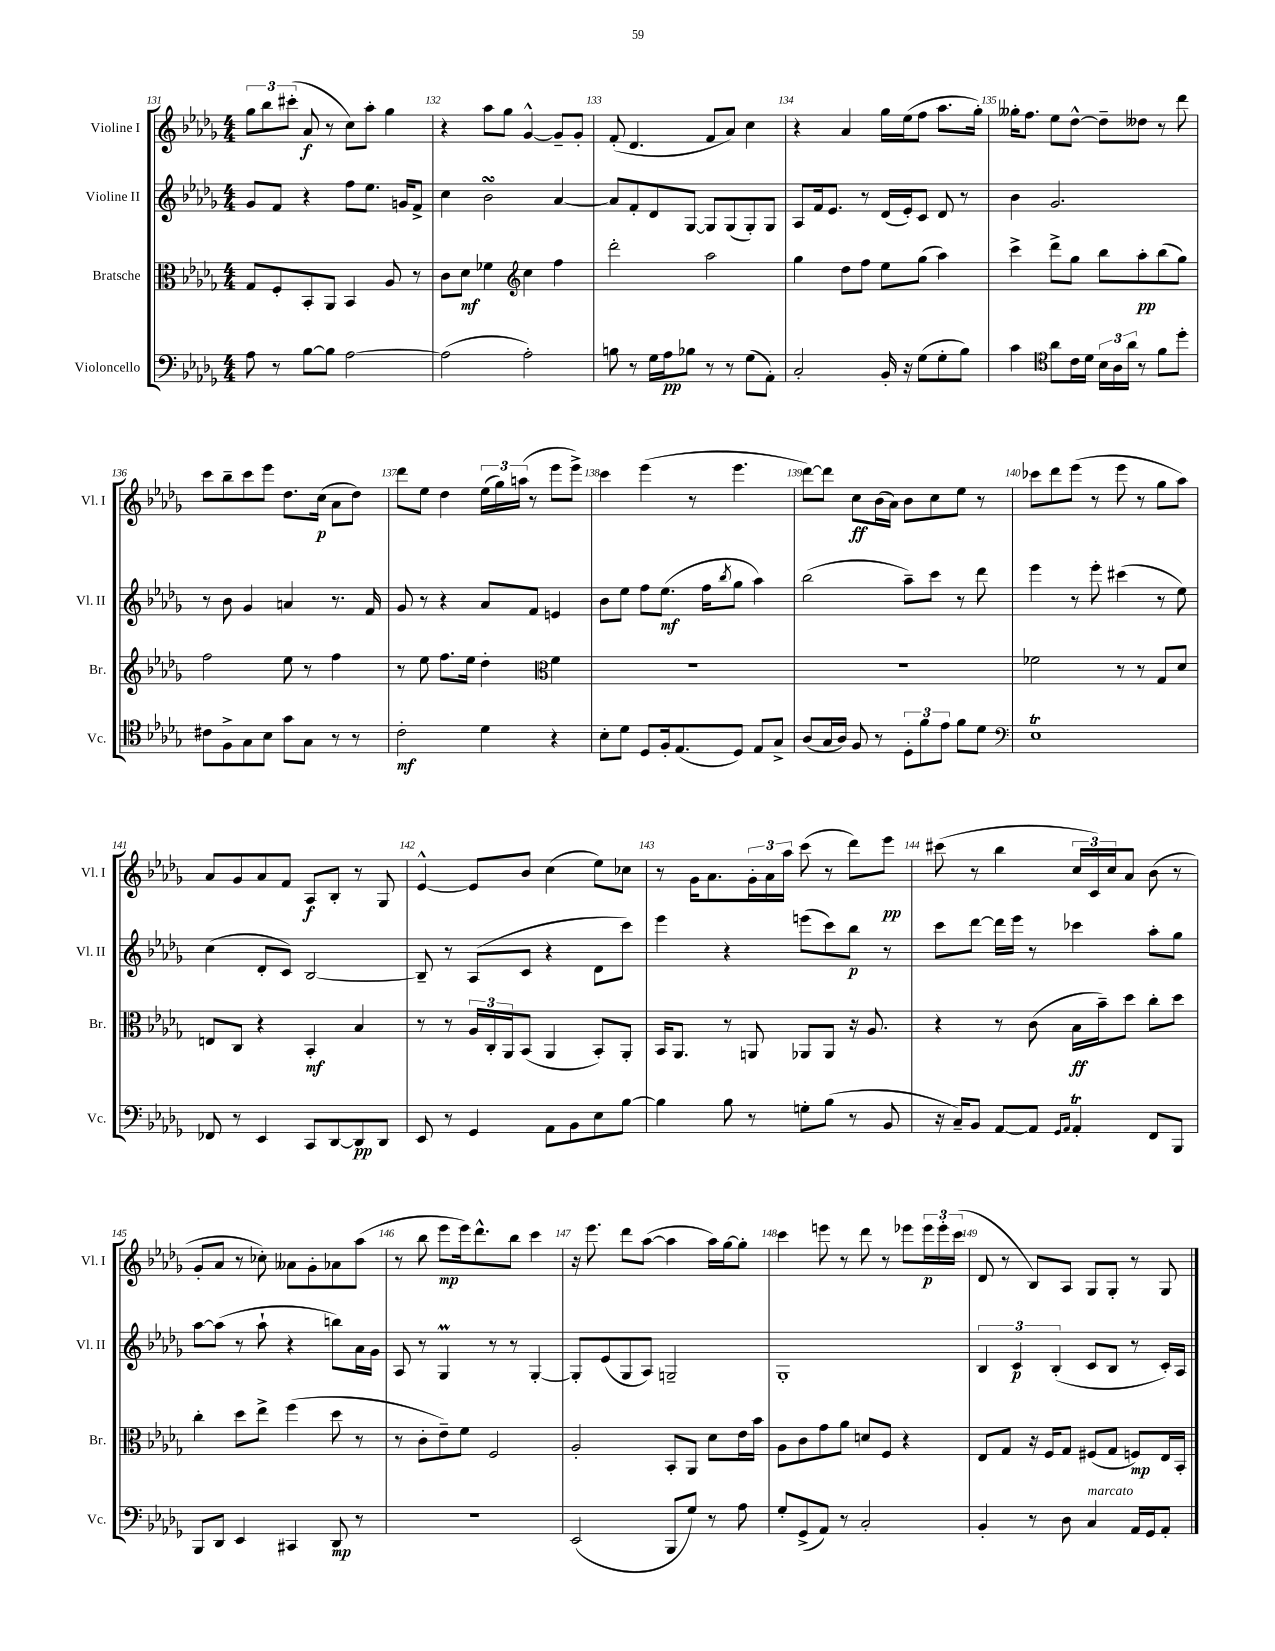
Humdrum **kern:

**kern	**dynam	**kern	**dynam	**kern	**dynam	**kern	**dynam
*part4	*part4	*part3	*part3	*part2	*part2	*part1	*part1
*staff4	*staff4	*staff3	*staff3	*staff2	*staff2	*staff1	*staff1
*I"Violoncello	*	*I"Bratsche	*	*I"Violine II	*	*I"Violine I	*
*I'Vc.	*	*I'Br.	*	*I'Vl. II	*	*I'Vl. I	*
*clefF4	*	*clefC3	*	*clefG2	*	*clefG2	*
*k[b-e-a-d-g-]	*	*k[b-e-a-d-g-]	*	*k[b-e-a-d-g-]	*	*k[b-e-a-d-g-]	*
*M4/4	*	*M4/4	*	*M4/4	*	*M4/4	*
=131	=131	=131	=131	=131	=131	=131	=131
8A-\	.	8G-/L	.	8g-/L	.	12gg-\L	.
.	.	.	.	.	.	12bb-\	.
8r	.	8F'/	.	8f/J	.	.	.
.	.	.	.	.	.	(12ccc#X'\J	.
[8B-\L	.	8BB-'/	.	4r	.	8a-/	f
8B-\J]	.	8AA-/J	.	.	.	8r	.
[2A-\	.	4BB-/	.	8ff\L	.	8cc\L)	.
.	.	.	.	8.ee-\J	.	8aa-'\J	.
.	.	8A-/	.	.	.	4gg-\	.
.	.	.	.	16gn/KL	.	.	.
.	.	8r	.	8f^/J	.	.	.
=132	=132	=132	=132	=132	=132	=132	=132
(2A-\]	.	8c\L	.	4cc\	.	4r	.
.	.	8d-\J	mf	.	.	.	.
.	.	4f-X\	.	2b-sSSS\	.	8aa-\L	.
.	.	.	.	.	.	8gg-\J	.
*	*	*clefG2	*	*	*	*	*
2A-'\)	.	4cc\	.	.	.	[4g-^^/	.
.	.	4ff\	.	[4a-/	.	8g-~/L]	.
.	.	.	.	.	.	8g-'/J	.
=133	=133	=133	=133	=133	=133	=133	=133
8Bn\	.	2ddd-'\	.	8a-/L]	.	(8f'/	.
8r	.	.	.	8f'/	.	4.d-/	.
16G-\LL	.	.	.	8d-/	.	.	.
16A-\J	pp	.	.	.	.	.	.
8B-X\J	.	.	.	[8G-/J	.	.	.
8r	.	2aa-\	.	8G-/L]	.	8f/L	.
8r	.	.	.	(8G-/	.	8a-/J)	.
(8G-\L	.	.	.	8G-'/)	.	4cc\	.
8AA-'\J)	.	.	.	8G-/J	.	.	.
=134	=134	=134	=134	=134	=134	=134	=134
2C'/	.	4gg-\	.	8A-/L	.	4r	.
.	.	.	.	16f/k	.	.	.
.	.	.	.	8.e-/J	.	.	.
.	.	8dd-\L	.	.	.	4a-/	.
.	.	8ff\J	.	8r	.	.	.
16BB-'/	.	8ee-\L	.	(16d-/LL	.	16gg-\LL	.
16r	.	.	.	16e-'/J)	.	(16ee-\J	.
(8G-\L	.	(8gg-\J	.	8c/J	.	8ff\J	.
8G-'\	.	4aa-\)	.	8d-/	.	8.aa-\L	.
8B-\J)	.	.	.	8r	.	.	.
.	.	.	.	.	.	16gg-'\Jk)	.
=135	=135	=135	=135	=135	=135	=135	=135
4c\	.	4ccc^\	.	4b-\	.	16gg--X'\KL	.
.	.	.	.	.	.	8.ff\J	.
*clefC4	*	*	*	*	*	*	*
8a-\L	.	8ddd-^\L	.	2.g-/	.	8ee-\L	.
16c\L	.	8gg-\J	.	.	.	[8dd-^^\J	.
16d-\JJ	.	.	.	.	.	.	.
24B-\LL	.	8bb-\L	.	.	.	8dd-~\L]	.
24A-\	.	.	.	.	.	.	.
24a-\JJ	.	.	.	.	.	.	.
8r	.	8aa-'\	pp	.	.	8dd--X\J	.
8f\L	.	(8bb-\	.	.	.	8r	.
8dd-'\J	.	8gg-\J)	.	.	.	8ddd-\	.
!!LO:LB:g=z
=136	=136	=136	=136	=136	=136	=136	=136
8c#X\L	.	2ff\	.	8r	.	8ccc\L	.
8F^\	.	.	.	8b-\	.	8bb-~\	.
8G-\	.	.	.	4g-/	.	8ccc\	.
8B-\J	.	.	.	.	.	8eee-\J	.
8g-\L	.	8ee-\	.	4an/	.	8.dd-\L	.
8G-\J	.	8r	.	.	.	.	.
.	.	.	.	.	.	(16cc\Jk	p
8r	.	4ff\	.	8.r	.	8a-\L	.
8r	.	.	.	.	.	8dd-\J)	.
.	.	.	.	16f/	.	.	.
=137	=137	=137	=137	=137	=137	=137	=137
2c'\	mf	8r	.	8g-/	.	8ddd-\L	.
.	.	8ee-\	.	8r	.	8ee-\J	.
.	.	8.ff\L	.	4r	.	4dd-\	.
.	.	16ee-\Jk	.	.	.	.	.
4d-\	.	4dd-'\	.	8a-/L	.	(24ee-\LL	.
.	.	.	.	.	.	24gg-\)	.
.	.	.	.	.	.	(24aan\JJ	.
.	.	.	.	8f/J	.	8r	.
*	*	*clefC3	*	*	*	*	*
4r	.	4f\	.	4en/	.	8eee-\L	.
.	.	.	.	.	.	8eee-^\J)	.
=138	=138	=138	=138	=138	=138	=138	=138
8B-'\L	.	1r	.	8b-\L	.	4ccc\	.
8d-\J	.	.	.	8ee-\J	.	.	.
8D-/L	.	.	.	8ff\L	.	(4eee-\	.
16F'/k	.	.	.	(8.ee-\J	mf	.	.
(8.E-/	.	.	.	.	.	.	.
.	.	.	.	.	.	8r	.
.	.	.	.	16ff\KL	.	.	.
.	.	.	.	8qbb-/	.	.	.
8D-/J)	.	.	.	8gg-\J	.	4.eee-\	.
8E-/L	.	.	.	4aa-\)	.	.	.
8G-^/J	.	.	.	.	.	.	.
=139	=139	=139	=139	=139	=139	=139	=139
(8A-/L	.	1r	.	(2bb-\	.	[8ddd-\L)	.
16G-/L	.	.	.	.	.	8ddd-\J]	.
16A-/JJ)	.	.	.	.	.	.	.
8F/	.	.	.	.	.	8cc\L	ff
8r	.	.	.	.	.	(16b-\L	.
.	.	.	.	.	.	16a-\JJ)	.
12D-'\L	.	.	.	8aa-~\L)	.	8b-\L	.
12f\	.	.	.	.	.	.	.
.	.	.	.	8ccc\J	.	8cc\	.
12e-\J	.	.	.	.	.	.	.
8f\L	.	.	.	8r	.	8ee-\J	.
8d-\J	.	.	.	8ddd-\	.	8r	.
=140	=140	=140	=140	=140	=140	=140	=140
*clefF4	*	*	*	*	*	*	*
1E-T	.	2f-X\	.	4eee-\	.	8ccc-X\L	.
.	.	.	.	.	.	8ddd-\	.
.	.	.	.	8r	.	(8eee-\J	.
.	.	.	.	8eee-'\	.	8r	.
.	.	8r	.	(4ccc#X\	.	8eee-\	.
.	.	8r	.	.	.	8r	.
.	.	8G-/L	.	8r	.	8gg-\L	.
.	.	8d-/J	.	8ee-\)	.	8aa-\J)	.
!!LO:LB:g=z
=141	=141	=141	=141	=141	=141	=141	=141
8FF-X/	.	8En/L	.	(4cc\	.	8a-/L	.
8r	.	8C/J	.	.	.	8g-/	.
4EE-/	.	4r	.	8d-'/L	.	8a-/	.
.	.	.	.	8c/J)	.	8f/J	.
8CC/L	.	4BB-'/	mf	[2B-/	.	8A-/L	f
[8DD-/	.	.	.	.	.	8B-'/J	.
8DD-/]	pp	4B-/	.	.	.	8r	.
8DD-/J	.	.	.	.	.	8G-/	.
=142	=142	=142	=142	=142	=142	=142	=142
8EE-/	.	8r	.	8B-~/]	.	[4e-^^/	.
8r	.	8r	.	8r	.	.	.
4GG-/	.	24A-/LL	.	(8A-/L	.	8e-/L]	.
.	.	24C'/	.	.	.	.	.
.	.	24AA-/J	.	.	.	.	.
.	.	(8BB-/J	.	8c/J	.	8b-/J	.
8AA-\L	.	4AA-/	.	4r	.	(4cc\	.
8BB-\	.	.	.	.	.	.	.
8E-\	.	8BB-'/L)	.	8d-\L	.	8ee-\L)	.
[8B-\J	.	8AA-'/J	.	8ccc\J)	.	8cc-X\J	.
=143	=143	=143	=143	=143	=143	=143	=143
4B-\]	.	16BB-/KL	.	4eee-\	.	8r	.
.	.	8.AA-/J	.	.	.	.	.
.	.	.	.	.	.	16g-\KL	.
.	.	.	.	.	.	8.a-\	.
8B-\	.	8r	.	4r	.	.	.
8r	.	8AAn/	.	.	.	24g-'\L	.
.	.	.	.	.	.	24a-\	.
.	.	.	.	.	.	24aa-\JJ	.
8Gn'\L	.	8AA-X/L	.	(8eeen\L	.	(8ccc\	.
(8B-\J	.	8AA-/J	.	8ccc\)	.	8r	.
8r	.	16r	.	8bb-\J	p	8ddd-\L)	.
.	.	8.A-/	.	.	.	.	.
8BB-/	.	.	.	8r	.	8eee-\J	pp
=144	=144	=144	=144	=144	=144	=144	=144
16r	.	4r	.	8ccc\L	.	(8ccc#X\	.
16C~/KL)	.	.	.	.	.	.	.
8BB-/J	.	.	.	[8ddd-\J	.	8r	.
[8AA-/L	.	8r	.	16ddd-\LL]	.	4bb-\	.
.	.	.	.	16eee-\JJ	.	.	.
8AA-/J]	.	(8c\	.	8r	.	.	.
16qqGG-/LL	.	.	.	.	.	.	.
16qqAA-/JJ	.	.	.	.	.	.	.
4AA-T'/	.	16B-\LL	ff	4ccc-X\	.	24cc/LL	.
.	.	.	.	.	.	24c/)	.
.	.	16b-~\J)	.	.	.	.	.
.	.	.	.	.	.	24cc/J	.
.	.	8dd-\J	.	.	.	8a-/J	.
8FF/L	.	8cc'\L	.	8aa-'\L	.	(8b-\	.
8BBB-/J	.	8dd-\J	.	8gg-\J	.	8r	.
!!LO:LB:g=z
=145	=145	=145	=145	=145	=145	=145	=145
8BBB-/L	.	4cc'\	.	[8aa-\L	.	8g-'/L	.
8DD-/J	.	.	.	(8aa-\J]	.	8a-/J	.
4EE-/	.	8dd-\L	.	8r	.	8r	.
.	.	8ee-^\J	.	8aa-`\	.	8cc-X'\)	.
4CC#X/	.	(4ff\	.	4r	.	8a--X\L	.
.	.	.	.	.	.	8g-'\	.
8DD-/	mp	8dd-\	.	8bbn\L)	.	8a-X\	.
8r	.	8r	.	16a-\L	.	(8aa-\J	.
.	.	.	.	16g-\JJ	.	.	.
=146	=146	=146	=146	=146	=146	=146	=146
1r	.	8r	.	8A-/	.	8r	.
.	.	8c'\L	.	8r	.	8bb-\	.
.	.	8e-~\)	.	4G-M/	.	8eee-\L	mp
.	.	8f\J	.	.	.	16eee-\k)	.
.	.	.	.	.	.	8.ddd-^^\	.
.	.	2F/	.	8r	.	.	.
.	.	.	.	8r	.	8bb-\J	.
.	.	.	.	[4G-'/	.	4ccc\	.
=147	=147	=147	=147	=147	=147	=147	=147
(2EE-/	.	2A-'/	.	8G-'/L]	.	16r	.
.	.	.	.	.	.	8.eee-\	.
.	.	.	.	(8e-/	.	.	.
.	.	.	.	8G-/	.	8ddd-\L	.
.	.	.	.	8A-/J)	.	([8aa-\J	.
8BBB-/L	.	8BB-'/L	.	2Gn~/	.	4aa-\]	.
8G-/J)	.	8AA-/J	.	.	.	.	.
8r	.	8d-\L	.	.	.	16aa-\LL)	.
.	.	.	.	.	.	[16gg-\J	.
8A-\	.	16e-\L	.	.	.	8gg-'\J]	.
.	.	16b-\JJ	.	.	.	.	.
=148	=148	=148	=148	=148	=148	=148	=148
8G-'/L	.	8A-\L	.	1G-'	.	4ccc\	.
(8GG-^/	.	8c\	.	.	.	.	.
8AA-/J)	.	8g-\	.	.	.	8eeen\	.
8r	.	8a-\J	.	.	.	8r	.
2C'/	.	8dn/L	.	.	.	8ddd-\	.
.	.	8F/J	.	.	.	8r	.
.	.	4r	.	.	.	8eee-X\L	.
.	.	.	.	.	.	24eee-\L	p
.	.	.	.	.	.	24eee-'\	.
.	.	.	.	.	.	(24ccc\JJ	.
=149	=149	=149	=149	=149	=149	=149	=149
4BB-'/	.	8E-/L	.	6B-/	.	8d-/	.
.	.	8G-/J	.	.	.	8r	.
.	.	.	.	6c/	p	.	.
8r	.	16r	.	.	.	8B-/L)	.
.	.	16F/KL	.	.	.	.	.
.	.	.	.	(6B-'/	.	.	.
8D-\	.	8G-/J	.	.	.	8A-/J	.
!LO:TX:a:i:t=marcato	!	!	!	!	!	!	!
4C/	.	(8F#X/L	.	8c/L	.	8G-/L	.
.	.	8G-/J	.	8B-/J	.	8G-'/J	.
16AA-/LL	.	8Fn/L)	mp	8r	.	8r	.
16GG-/J	.	.	.	.	.	.	.
8AA-'/J	.	16E-/L	.	16c'/LL)	.	8G-/	.
.	.	16BB-'/JJ	.	16A-/JJ	.	.	.
==	==	==	==	==	==	==	==
*-	*-	*-	*-	*-	*-	*-	*-
